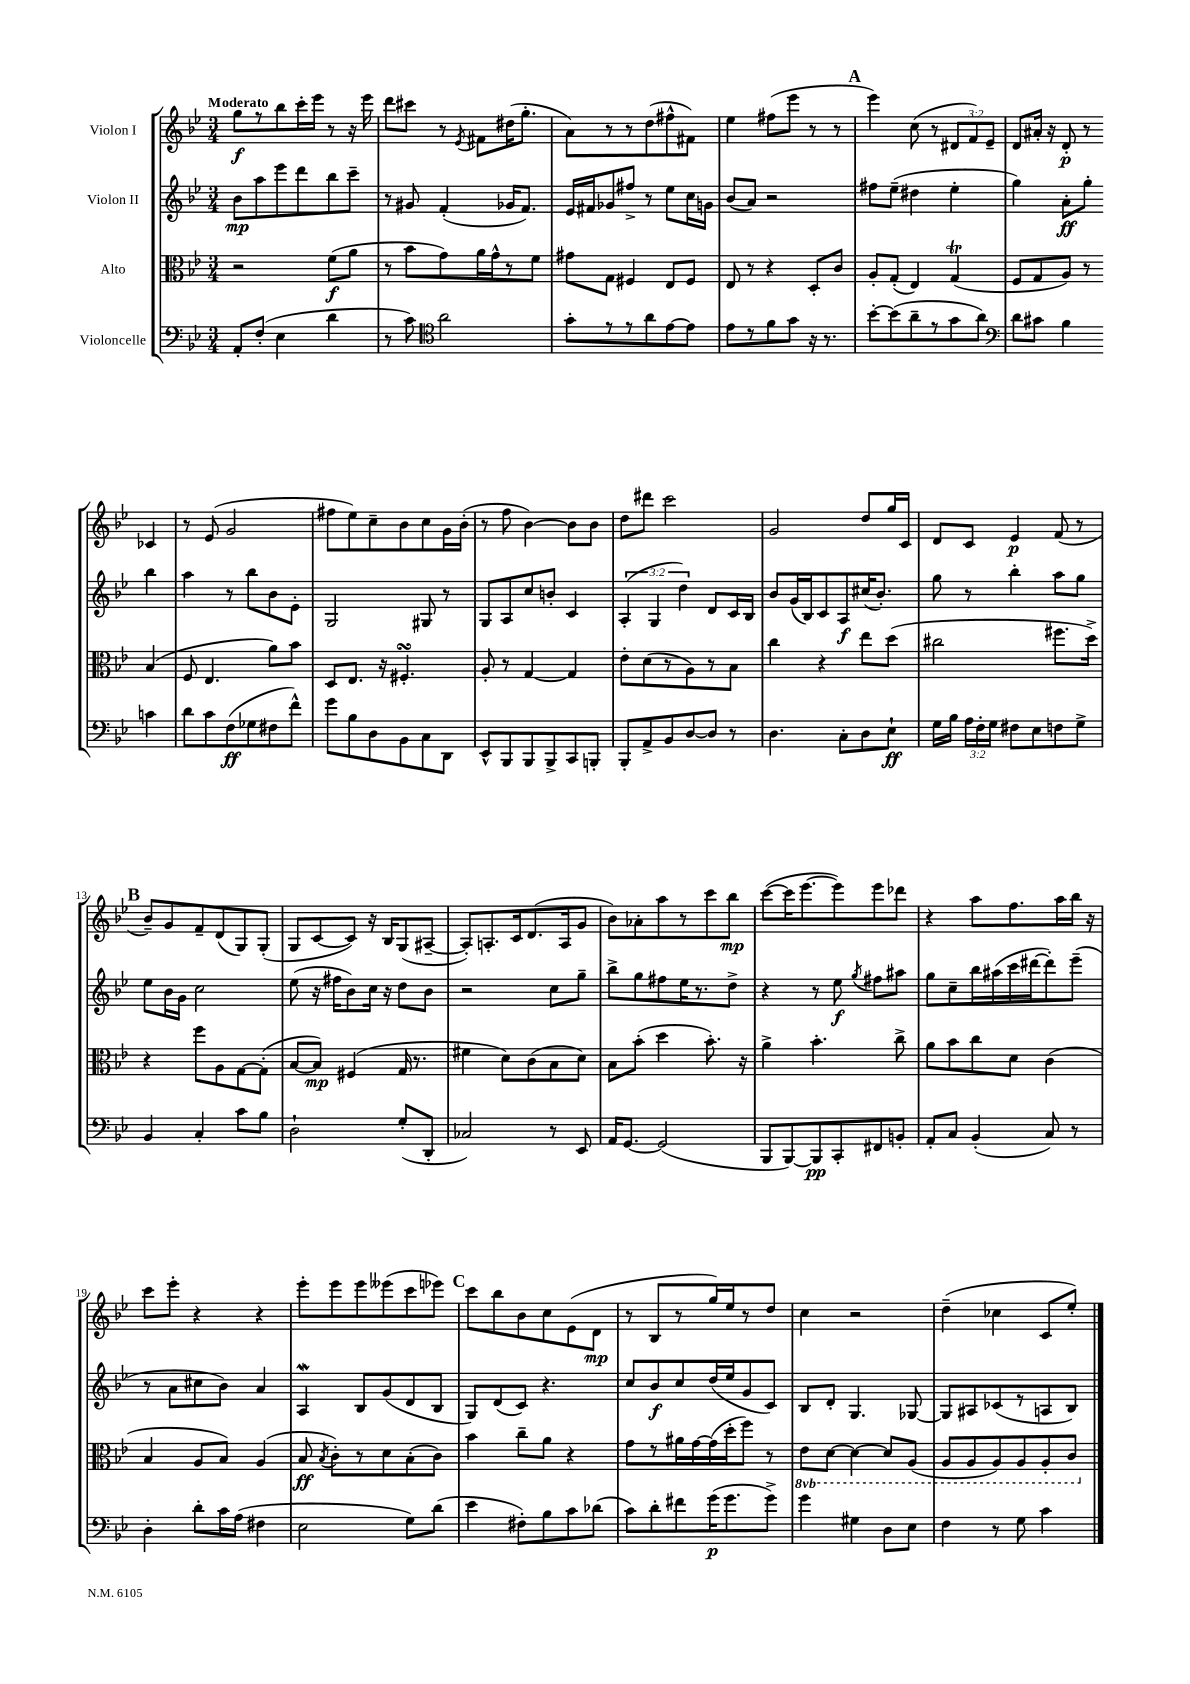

**kern	**dynam	**kern	**dynam	**kern	**dynam	**kern	**dynam
*part4	*part4	*part3	*part3	*part2	*part2	*part1	*part1
*staff4	*staff4	*staff3	*staff3	*staff2	*staff2	*staff1	*staff1
*I"Violoncelle	*	*I"Alto	*	*I"Violon II	*	*I"Violon I	*
*clefF4	*	*clefC3	*	*clefG2	*	*clefG2	*
*k[b-e-]	*	*k[b-e-]	*	*k[b-e-]	*	*k[b-e-]	*
*M3/4	*	*M3/4	*	*M3/4	*	*M3/4	*
=1	=1	=1	=1	=1	=1	=1	=1
!	!	!	!	!	!	!LO:TX:a:B:t=Moderato	!
8AA'/L	.	2r	.	8b-\L	mp	8gg\L	f
(8F'/J	.	.	.	8aa\	.	8r	.
4E-\	.	.	.	8eee-\	.	8bb-\	.
.	.	.	.	8ddd\	.	16ccc'\L	.
.	.	.	.	.	.	16eee-\JJ	.
4d\	.	(8f\L	f	8bb-\	.	8r	.
.	.	8a\J	.	8ccc~\J	.	16r	.
.	.	.	.	.	.	16eee-\	.
=2	=2	=2	=2	=2	=2	=2	=2
8r	.	8r	.	8r	.	8ddd\L	.
8c\)	.	8b-\L	.	8g#X/	.	8ccc#X\J	.
*clefC4	*	*	*	*	*	*	*
2a\	.	8g\)	.	(4f'/	.	8r	.
.	.	.	.	.	.	8qe-/	.
.	.	16a\L	.	.	.	8f#X\L	.
.	.	16g^^\J	.	.	.	.	.
.	.	8r	.	16g-X/KL	.	(16dd#X\K	.
.	.	.	.	8.f/J)	.	8.gg'\J	.
.	.	8f\J	.	.	.	.	.
=3	=3	=3	=3	=3	=3	=3	=3
8g'\L	.	8g#X\L	.	16e-/LL	.	8a\L)	.
.	.	.	.	16f#X/J	.	.	.
8r	.	8G\J	.	8g-X/	.	8r	.
8r	.	4F#X/	.	8ff#X^/J	.	8r	.
8a\	.	.	.	8r	.	(8dd\	.
[8e-\	.	8E-/L	.	8ee-\L	.	8ff#X^^\	.
8e-\J]	.	8F#/J	.	16cc\L	.	8f#X\J)	.
.	.	.	.	16gn\JJ	.	.	.
=4	=4	=4	=4	=4	=4	=4	=4
8e-\L	.	8E-/	.	(8b-/L	.	4ee-\	.
8r	.	8r	.	8a/J)	.	.	.
8f\	.	4r	.	2r	.	(8ff#X\L	.
8g\J	.	.	.	.	.	8eee-\J	.
16r	.	8D'/L	.	.	.	8r	.
8.r	.	.	.	.	.	.	.
.	.	8c/J	.	.	.	8r	.
!!LO:REH:place=s1:t=A
=5	=5	=5	=5	=5	=5	=5	=5
[8b-'\L	.	8A'/L	.	8ff#X\L	.	4eee-\)	.
(8b-\]	.	(8G'/J	.	(8ee-~\J	.	.	.
8a~\	.	4E-/)	.	4dd#X\	.	(8cc\	.
8r	.	.	.	.	.	8r	.
8g\	.	(4GT/	.	4ee-'\	.	12d#X/L	.
.	.	.	.	.	.	12f/)	.
8a\J)	.	.	.	.	.	.	.
.	.	.	.	.	.	12e-~/J	.
=6	=6	=6	=6	=6	=6	=6	=6
*clefF4	*	*	*	*	*	*	*
8d\L	.	8F/L	.	4gg\)	.	8d/L	.
8c#X\J	.	8G/	.	.	.	16a#X'/Jk	.
.	.	.	.	.	.	16r	.
4B-\	.	8A/J)	.	8a'\L	ff	8d'/	p
.	.	8r	.	8gg'\J	.	8r	.
4cn\	.	(4B-/	.	4bb-\	.	4c-X/	.
!!LO:LB:g=z
=7	=7	=7	=7	=7	=7	=7	=7
8d\L	.	8F/	.	4aa\	.	8r	.
8c\	.	4.E-/	.	.	.	(8e-/	.
(8F\	ff	.	.	8r	.	2g/	.
8G-X\	.	.	.	8bb-\L	.	.	.
8F#X\	.	8a\L)	.	8b-\	.	.	.
8f^^\J)	.	8b-\J	.	8e-'\J	.	.	.
=8	=8	=8	=8	=8	=8	=8	=8
8g\L	.	8D/L	.	2G/	.	8ff#X\L	.
8B-\	.	8.E-/J	.	.	.	8ee-\)	.
8D\	.	.	.	.	.	8cc~\	.
.	.	16r	.	.	.	.	.
8BB-\	.	4.F#XsSsS'/	.	.	.	8b-\	.
8C\	.	.	.	8G#X/	.	8cc\	.
8DD\J	.	.	.	8r	.	16g\L	.
.	.	.	.	.	.	(16b-'\JJ	.
=9	=9	=9	=9	=9	=9	=9	=9
8EE-^^/L	.	8A'/	.	8G/L	.	8r	.
8BBB-/	.	8r	.	8A/	.	8ff\	.
8BBB-/	.	[4G/	.	8cc/	.	[4b-\)	.
8BBB-^/	.	.	.	8bn'/J	.	.	.
8CC/	.	4G/]	.	4c/	.	8b-\L]	.
8BBBn'/J	.	.	.	.	.	8b-\J	.
=10	=10	=10	=10	=10	=10	=10	=10
8BBB-'/L	.	8e-'\L	.	(6A'/	.	8dd\L	.
8AA^/	.	(8d\	.	.	.	8ddd#X\J	.
.	.	.	.	6G/	.	.	.
8BB-/	.	8r	.	.	.	2ccc\	.
.	.	.	.	6dd\)	.	.	.
[8D/	.	8A\)	.	.	.	.	.
8D/J]	.	8r	.	8d/L	.	.	.
8r	.	8B-\J	.	16c/L	.	.	.
.	.	.	.	16B-/JJ	.	.	.
=11	=11	=11	=11	=11	=11	=11	=11
4.D\	.	4cc\	.	8b-/L	.	2g/	.
.	.	.	.	(16g/L	.	.	.
.	.	.	.	16B-/J)	.	.	.
.	.	4r	.	8c/	.	.	.
8C'\L	.	.	.	8A/	f	.	.
8D\	.	8ee-\L	.	(16cc#X/K	.	8dd/L	.
.	.	.	.	8.b-'/J)	.	.	.
8E-`\J	ff	(8dd\J	.	.	.	16gg/L	.
.	.	.	.	.	.	16c/JJ	.
=12	=12	=12	=12	=12	=12	=12	=12
16G\LL	.	2cc#X\	.	8gg\	.	8d/L	.
16B-\JJ	.	.	.	.	.	.	.
24A\LL	.	.	.	8r	.	8c/J	.
24F'\	.	.	.	.	.	.	.
24G\JJ	.	.	.	.	.	.	.
8F#X\L	.	.	.	4bb-'\	.	4e-/	p
8E-\	.	.	.	.	.	.	.
8Fn\	.	8.ff#X\L	.	8aa\L	.	(8f/	.
8G^\J	.	.	.	8gg\J	.	8r	.
.	.	16dd^\Jk)	.	.	.	.	.
!!LO:LB:g=z
!!LO:REH:place=s1:t=B
=13	=13	=13	=13	=13	=13	=13	=13
4BB-/	.	4r	.	8ee-\L	.	8b-~/L)	.
.	.	.	.	16b-\L	.	8g/	.
.	.	.	.	16g\JJ	.	.	.
4C'/	.	8ff\L	.	2cc\	.	8f~/	.
.	.	8A\	.	.	.	(8d/	.
8c\L	.	[8G\	.	.	.	8G/)	.
8B-\J	.	(8G'\J]	.	.	.	(8G'/J	.
=14	=14	=14	=14	=14	=14	=14	=14
2D`\	.	[8B-/L	.	(8ee-\	.	8G/L	.
.	.	8B-/J])	mp	16r	.	[8c/	.
.	.	.	.	16ff#X\KL	.	.	.
.	.	(4F#X/	.	8b-\)	.	8c/J])	.
.	.	.	.	16cc\Jk	.	16r	.
.	.	.	.	16r	.	16B-/KL	.
(8G'/L	.	16G/	.	8dd\L	.	(8G/	.
.	.	8.r	.	.	.	.	.
8DD'/J	.	.	.	8b-\J	.	[8A#X~/J	.
=15	=15	=15	=15	=15	=15	=15	=15
2C-X/)	.	4f#X\	.	2r	.	8A#'/L])	.
.	.	.	.	.	.	8.An'/	.
.	.	8d\L)	.	.	.	.	.
.	.	.	.	.	.	16c/k	.
.	.	(8c\	.	.	.	(8.d/	.
8r	.	8B-\	.	8cc\L	.	.	.
.	.	.	.	.	.	16A/k	.
8EE-/	.	8d\J)	.	8gg~\J	.	8g/J	.
=16	=16	=16	=16	=16	=16	=16	=16
16AA/KL	.	8B-\L	.	8bb-^\L	.	8b-\L)	.
[8.GG/J	.	.	.	.	.	.	.
.	.	(8b-'\J	.	8gg\	.	8a-X'\	.
(2GG/]	.	4dd\	.	8ff#X\	.	8aa\	.
.	.	.	.	16ee-\K	.	8r	.
.	.	.	.	8.r	.	.	.
.	.	8.b-'\)	.	.	.	8ccc\	.
.	.	.	.	8dd^\J	.	8bb-\J	mp
.	.	16r	.	.	.	.	.
=17	=17	=17	=17	=17	=17	=17	=17
8BBB-/L	.	4a^\	.	4r	.	([8ccc\L	.
[8BBB-/)	.	.	.	.	.	16ccc\K]	.
.	.	.	.	.	.	[8.eee-\	.
8BBB-/]	pp	4.b-'\	.	8r	.	.	.
8CC'/	.	.	.	8ee-\	f	8eee-\])	.
.	.	.	.	8qgg/	.	.	.
8FF#X/	.	.	.	8ff#X\L	.	8eee-\	.
8BBn'/J	.	8cc^\	.	8aa#X\J	.	8ddd-X\J	.
=18	=18	=18	=18	=18	=18	=18	=18
8AA'/L	.	8a\L	.	8gg\L	.	4r	.
8C/J	.	8b-\	.	8cc~\	.	.	.
(4BB-'/	.	8cc\	.	16bb-\L	.	8aa\L	.
.	.	.	.	(16aa#X\	.	.	.
.	.	8d\J	.	16ccc\	.	8.ff\	.
.	.	.	.	[16ddd#X\J	.	.	.
8C/)	.	(4c\	.	8ddd#'\])	.	.	.
.	.	.	.	.	.	16aa\L	.
8r	.	.	.	(8eee-~\J	.	16bb-\JJ	.
.	.	.	.	.	.	16r	.
!!LO:LB:g=z
=19	=19	=19	=19	=19	=19	=19	=19
4D'\	.	4B-/	.	8r	.	8ccc\L	.
.	.	.	.	8a\L	.	8eee-'\J	.
8d'\L	.	8A/L	.	8cc#X\	.	4r	.
16c\L	.	8B-/J)	.	8b-\J)	.	.	.
(16A\JJ	.	.	.	.	.	.	.
4F#X\	.	(4A/	.	4a/	.	4r	.
=20	=20	=20	=20	=20	=20	=20	=20
2E-\	.	8B-/	ff	4AW/	.	8eee-'\L	.
.	.	8qB-/	.	.	.	.	.
.	.	8c'\L)	.	.	.	8eee-\	.
.	.	8r	.	8B-/L	.	8eee-\	.
.	.	8d\	.	(8g/	.	(8eee--X\	.
8G\L)	.	(8B-'\	.	8d/	.	8ccc\	.
(8d\J	.	8c\J)	.	8B-/J	.	8eee-X\J)	.
!!LO:REH:place=s1:t=C
=21	=21	=21	=21	=21	=21	=21	=21
4e-\	.	4b-\	.	8G/L)	.	8ccc\L	.
.	.	.	.	(8d/	.	8bb-\	.
8F#X'\L)	.	8cc~\L	.	8c/J)	.	8b-\	.
8B-\	.	8a\J	.	4.r	.	8cc\	.
8c\	.	4r	.	.	.	(8e-\	.
(8d-X\J	.	.	.	.	.	8d\J	mp
=22	=22	=22	=22	=22	=22	=22	=22
8c\L)	.	8g\L	.	8cc/L	.	8r	.
8d'\	.	8r	.	8b-/	f	8B-/L	.
8f#X\	.	16a#X\L	.	8cc/	.	8r	.
.	.	[16g\	.	.	.	.	.
(16g\K	p	(16g\]	.	(16dd/L	.	16gg/L)	.
8.g\	.	16dd'\J	.	16ee-/J	.	16ee-/J	.
.	.	8ff\J)	.	8g/	.	8r	.
8g^\J)	.	8r	.	8c/J)	.	8dd/J	.
=23	=23	=23	=23	=23	=23	=23	=23
*	*	*8ba	*	*	*	*	*
4g\	.	8E-\L	.	8B-/L	.	4cc\	.
.	.	[8D\J	.	8d'/J	.	.	.
4G#X\	.	4D\_	.	4.G/	.	2r	.
8D\L	.	8D/L]	.	.	.	.	.
8E-\J	.	(8AA/J	.	[8G-X/	.	.	.
=24	=24	=24	=24	=24	=24	=24	=24
4F\	.	8AA/L	.	8G-/L]	.	(4dd~\	.
.	.	8AA/	.	8A#X/	.	.	.
8r	.	8AA/)	.	(8c-X/	.	4cc-X\	.
8G\	.	8AA/	.	8r	.	.	.
4c\	.	8AA'/	.	8An/	.	8c/L	.
.	.	8C/J	.	8B-/J)	.	8ee-'/J)	.
*	*	*X8ba	*	*	*	*	*
==	==	==	==	==	==	==	==
*-	*-	*-	*-	*-	*-	*-	*-
